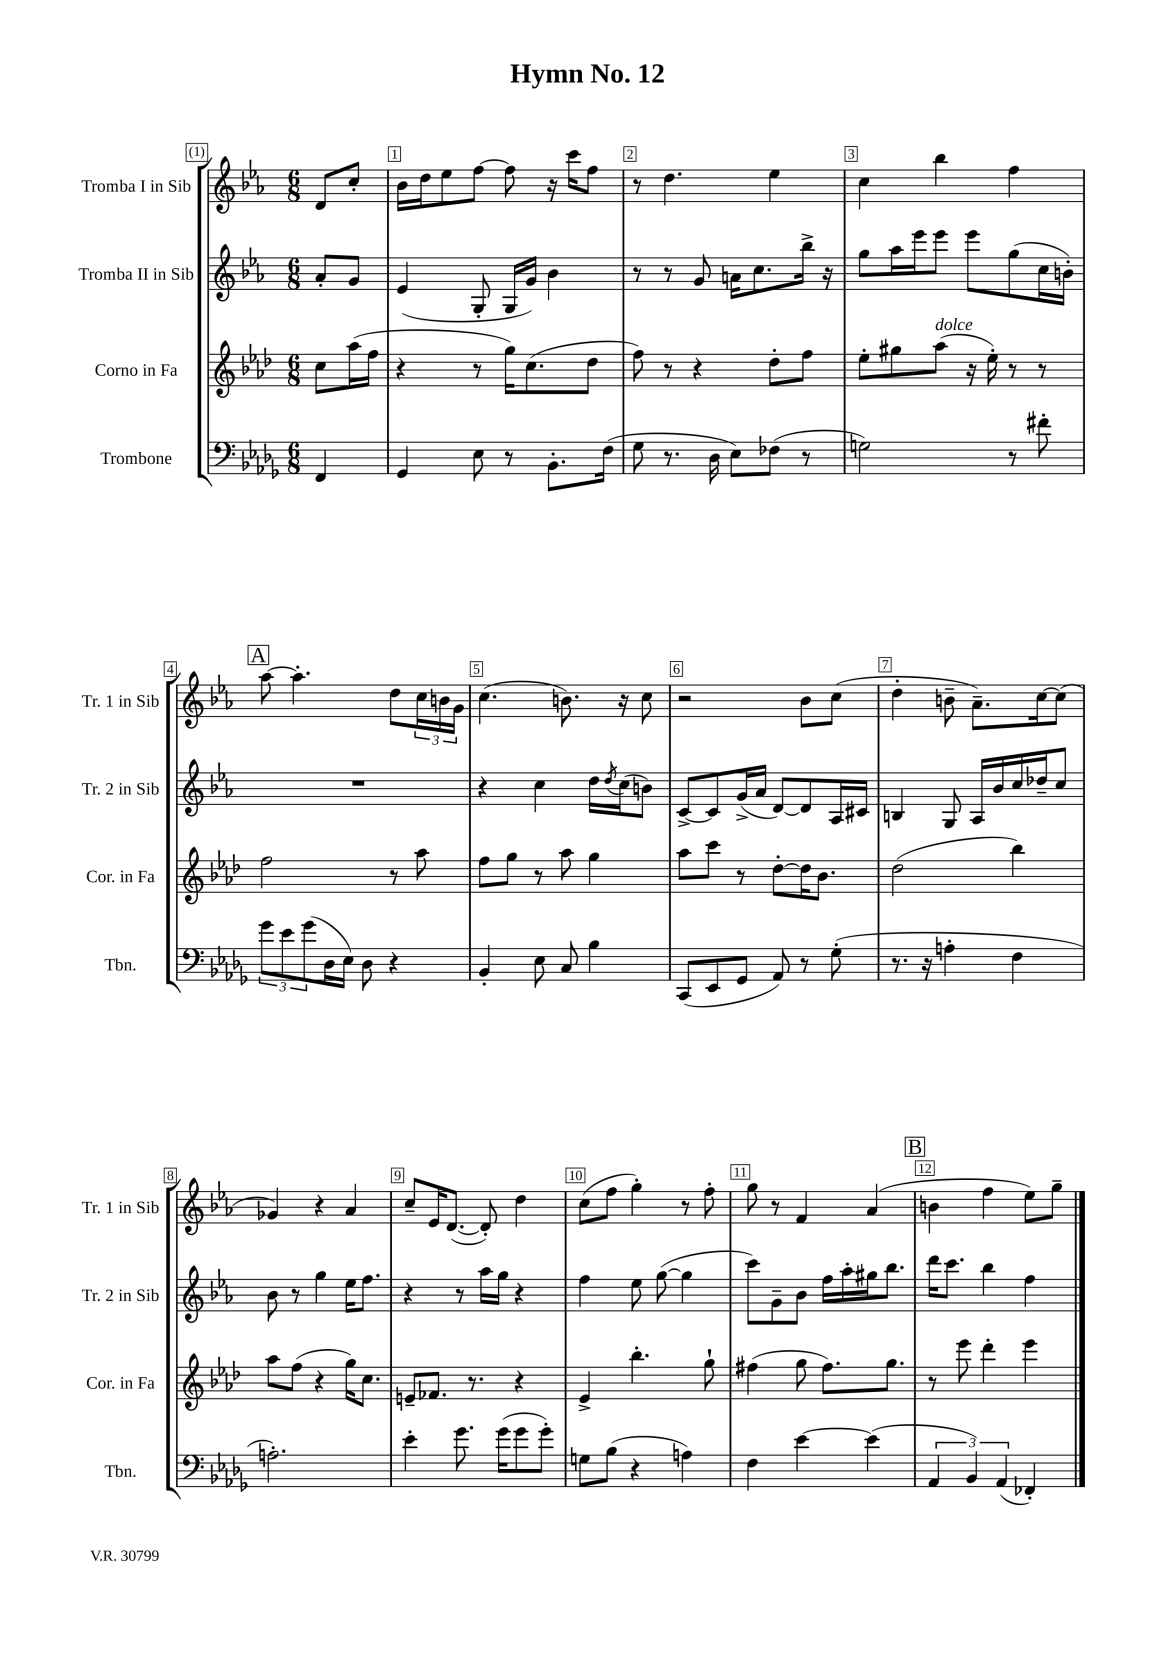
\header { title = "Hymn No. 12" }
<<
\new StaffGroup <<
\new Staff = "s0" \with { instrumentName = "Tromba I in Sib" shortInstrumentName = "Tr. 1 in Sib" } {
    \clef treble \key ees \major \numericTimeSignature \time 6/8 \partial 4
    d'8 c''8-. |
    bes'16 d''16 ees''8 f''8~ f''8 r16 c'''16 f''8 |
    r8 d''4. ees''4 |
    c''4 bes''4 f''4 |
    \mark \markup { \box "A" } aes''8~ aes''4.-. d''8 \tuplet 3/2 { c''16 b'16 g'16 } |
    c''4.( b'8.) r16 c''8 |
    r2 bes'8 c''8( |
    d''4-. b'8-- aes'8.--) c''16~ c''8( |
    ges'4) r4 aes'4 |
    c''8-- ees'16 d'8.~( d'8-.) d''4 |
    c''8( f''8 g''4-.) r8 f''8-. |
    g''8 r8 f'4 aes'4( |
    \mark \markup { \box "B" } b'4 f''4 ees''8) g''8-- \bar "|." |
}
\new Staff = "s1" \with { instrumentName = "Tromba II in Sib" shortInstrumentName = "Tr. 2 in Sib" } {
    \clef treble \key ees \major \numericTimeSignature \time 6/8 \partial 4
    aes'8-. g'8 |
    ees'4( g8-. g16 g'16) bes'4 |
    r8 r8 g'8 a'16 c''8. bes''16-> r16 |
    g''8 aes''16 ees'''16 ees'''8 ees'''8 g''8( c''16 b'16-.) |
    \mark \markup { \box "A" } R2. |
    r4 c''4 d''16 \acciaccatura { d''8 } c''16( b'8) |
    c'8~-> c'8 g'16->( aes'16 d'8~) d'8 aes16 cis'16 |
    b4 g8 aes16 bes'16 c''16 des''16-- c''8 |
    bes'8 r8 g''4 ees''16 f''8. |
    r4 r8 aes''16 g''16 r4 |
    f''4 ees''8 g''8~( g''4 |
    c'''8) g'8-- bes'8 f''16 aes''16-. gis''16 bes''8. |
    \mark \markup { \box "B" } d'''16 c'''8. bes''4 f''4 \bar "|." |
}
\new Staff = "s2" \with { instrumentName = "Corno in Fa" shortInstrumentName = "Cor. in Fa" } {
    \clef treble \key aes \major \numericTimeSignature \time 6/8 \partial 4
    c''8 aes''16( f''16 |
    r4 r8 g''16) c''8.( des''8 |
    f''8) r8 r4 des''8-. f''8 |
    ees''8-. gis''8 aes''8^\markup { \italic "dolce" }( r16 ees''16-.) r8 r8 |
    \mark \markup { \box "A" } f''2 r8 aes''8 |
    f''8 g''8 r8 aes''8 g''4 |
    aes''8 c'''8 r8 des''8~-. des''16 bes'8. |
    des''2( bes''4) |
    aes''8 f''8( r4 g''16) c''8. |
    e'8-- fes'8. r8. r4 |
    ees'4-> bes''4.-. g''8-! |
    fis''4( g''8 fis''8.) g''8. |
    \mark \markup { \box "B" } r8 ees'''8 des'''4-. ees'''4 \bar "|." |
}
\new Staff = "s3" \with { instrumentName = "Trombone" shortInstrumentName = "Tbn." } {
    \clef bass \key des \major \numericTimeSignature \time 6/8 \partial 4
    f,4 |
    ges,4 ees8 r8 bes,8.-. f16( |
    ges8 r8. des16 ees8) fes8( r8 |
    g2) r8 fis'8-. |
    \mark \markup { \box "A" } \tuplet 3/2 { ges'8 ees'8 ges'8( } des16 ees16) des8 r4 |
    bes,4-. ees8 c8 bes4 |
    c,8( ees,8 ges,8 aes,8) r8 ges8-.( |
    r8. r16 a4-. f4 |
    a2.-.) |
    ees'4-. ges'8. ges'16( ges'8 ges'8-.) |
    g8 bes8( r4 a4) |
    f4 ees'4~ ees'4( |
    \mark \markup { \box "B" } \tuplet 3/2 { aes,4 bes,4) aes,4( } fes,4-.) \bar "|." |
}
>>
>>
\layout { \context { \Score \override BarNumber.break-visibility = ##(#f #t #t) barNumberVisibility = #all-bar-numbers-visible \override BarNumber.stencil = #(make-stencil-boxer 0.1 0.3 ly:text-interface::print) } }
